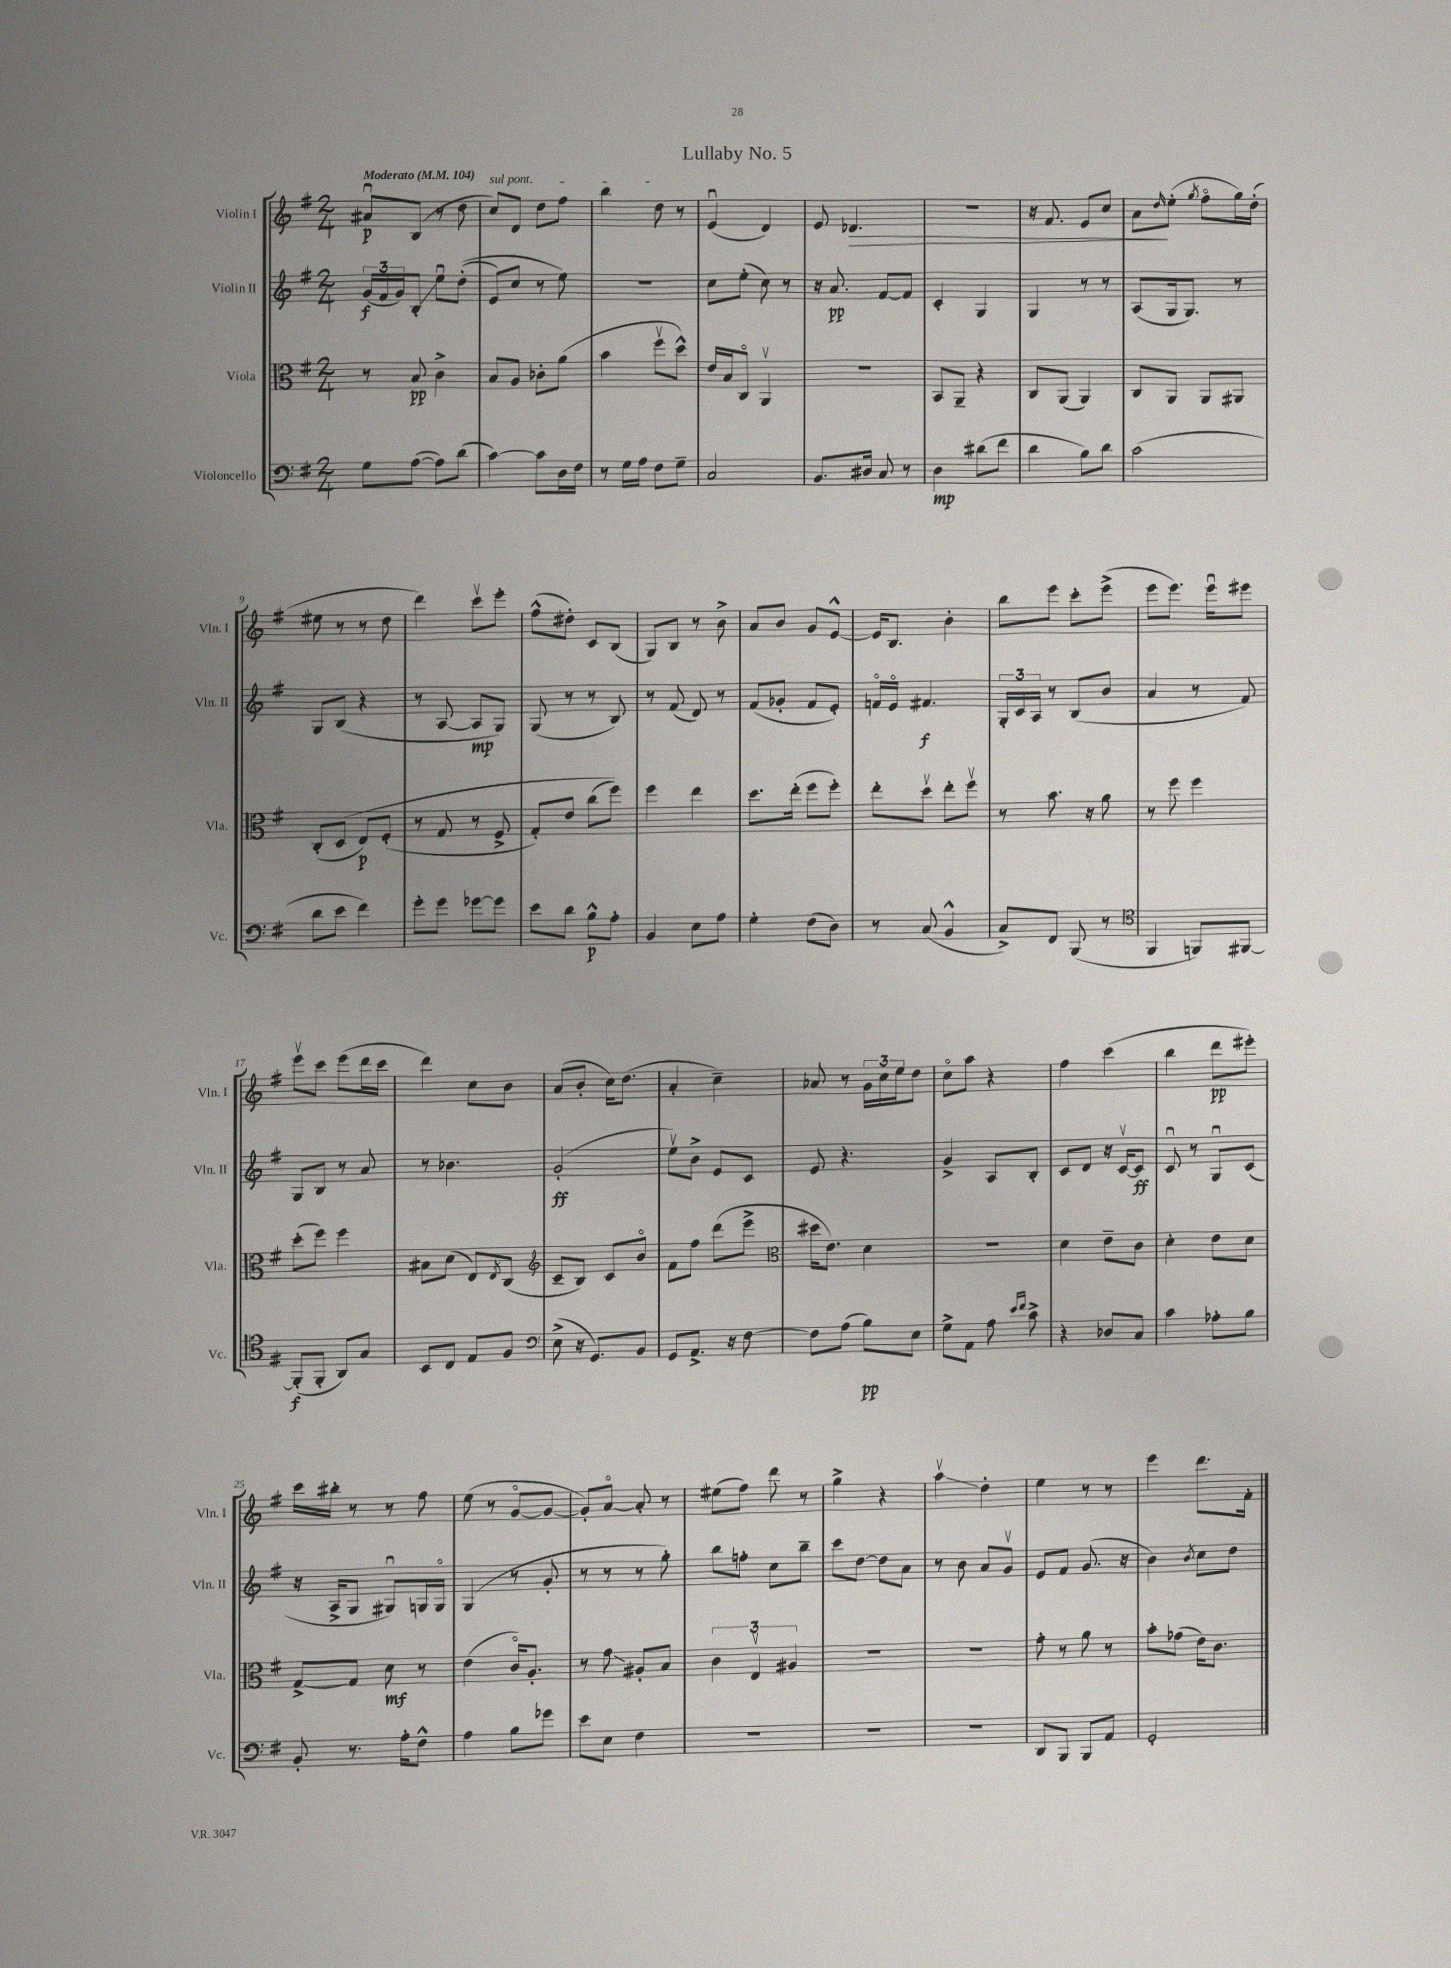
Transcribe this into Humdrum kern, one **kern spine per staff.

**kern	**kern	**kern	**kern
*staff4	*staff3	*staff2	*staff1
*clefF4	*clefC3	*clefG2	*clefG2
*k[f#]	*k[f#]	*k[f#]	*k[f#]
*M2/4	*M2/4	*M2/4	*M2/4
*MM104	*MM104	*MM104	*MM104
8G	8r	(24g	8a#u
.	.	24f#	.
.	.	24g)	.
([8A	8B	8B'	(8B
8A])	4c^	8eeu	8r
(8d	.	&((8dd'	8dd
=	=	=	=
[4c)	8B	8e)	8cc)
.	8A	8cc	8d
8c]	8c-'	8r	8dd
16D	(8a	8ee&)	8ff#
16F#	.	.	.
=	=	=	=
8r	4b	2r	4bb
16G	.	.	.
16A	.	.	.
8F#	8ff#v	.	8dd
8G~	8dd^^)	.	8r
=	=	=	=
2C	16e	8cc	(4eu
.	16B	.	.
.	8Co	(8ee'	.
.	4AAv	8cc)	4d)
.	.	8r	.
=	=	=	=
8.BB	2r	16r	8e
.	.	8.a	.
.	.	.	4.d-
16D#	.	.	.
8C	.	[8f#	.
8r	.	8f#]	.
=	=	=	=
4D	8BB	4c'	2r
.	8AA~	.	.
(8d#	4r	4G	.
8f#	.	.	.
=	=	=	=
4d	8C	4G	16r
.	.	.	8.f#
.	(8AA	.	.
8B)	4AA)	8r	8e
8d	.	8r	8cc
=	=	=	=
(2c	8C	(8A	8a
.	.	.	16qqdd
.	8AA	16G	(8ee'
.	.	8.G)	.
.	.	.	8qgg
.	8AA	.	8ff#o
.	8AA#	8r	16gg)
.	.	.	(16dd'
=	=	=	=
8d	(8C'	8G	8ee#
8e	&(8D	(8B	8r
4f#)	8E)	4r	8r
.	(8F#'	.	8dd
=	=	=	=
8g'	8r	8r	4ddd)
8g	8G	[8A	.
[8g-	8r	8A]	8cccv
8g-]	8F#^	8G)	8eee'
=	=	=	=
8e	8G')	(8G	(8ff#^^
8d	8e	8r	8dd#')
8B^^	(8cc	8r	8c
8A'	8ff#)&)	8B)	(8B
=	=	=	=
4BB	4ff#	8r	8G)
.	.	(8f#	8B
8E	4ee	8d)	8r
8A	.	8r	8b^
=	=	=	=
4G'	8.dd	(8f#	8a
.	.	8g-'	8b
.	(16ee'	.	.
(8F#	8ff#	8f#	8g
8D)	8ff#')	8e')	[8e^^
=	=	=	=
8r	8ee'	16fo	16e]
.	.	16eo	8.B
(8C	8ddv	4.f#	.
4BB^^	8ee'	.	4b'
.	8ff#v	.	.
=	=	=	=
8C^)	8r	24G'	8bb
.	.	24c	.
.	.	24A	.
8FF#	8.b	8r	8eee
(8BBB	.	(8B	8ccc'
.	16r	.	.
8r	8a	8b	(8eee^
=	=	=	=
*clefC4	*	*	*
4FF#	8r	4a	8eee
.	8ff#	.	8.eee)
8FF)	4ff#	8r	.
.	.	.	16eeeu
[8FF#	.	8f#)	8eee#
=	=	=	=
(8FF#']	(8dd'	8G	8eeev
8FF#'	8ff#)	8B	8ccc
8AA)	4ff#	8r	(8eee
8G	.	8a	16ddd
.	.	.	16ccc
=	=	=	=
8BB	8B#	8r	4ddd)
8C	(8d	4.b-	.
8E	8E)	.	8cc
.	8qE	.	.
8F#	(8C	.	8b
=	=	=	=
*clefF4	*clefG2	*	*
(8E^	8c~	(2g'	(8a
16r	8B)	.	8b'
8.GG)	.	.	.
.	8c	.	16cc)
.	.	.	(8.dd
8BB	8bo	.	.
=	=	=	=
8GG	8f#	8eev)	4a'
8.AA^	8ff#	8b^	.
.	(8ddd	8e	4cc~)
16r	.	.	.
[8F#	8eee^	8c	.
=	=	=	=
*	*clefC3	*	*
8F#]	16dd#	8e	8a-
.	8.e)	.	.
(8A	.	4.r	8r
8B)	4d	.	24g
.	.	.	24cc
.	.	.	24ee
8E	.	.	8dd
=	=	=	=
8G^	2r	4g^	8cco
8AA	.	.	8aa
8A	.	8A	4r
16qqe	.	.	.
16qqf#	.	.	.
8c^	.	8B'	.
=	=	=	=
4r	4d	8c	4ff#
.	.	8d	.
8D-	8e~	16r	(4ccc
.	.	[16cv	.
8C	8c	8c]	.
=	=	=	=
4c	4d'	8cu	4bb
.	.	8r	.
8A-'	8e	8Gu	8ddd
8B	8d	(8c	8eee#')
=	=	=	=
8BB'	[8G^	16r	16ccc
.	.	16A^	16bb#'
8.r	8G]	8G	8r
.	8d	8G#u)	8r
16A'	.	.	.
8F#^^	8r	16G	8ff#
.	.	16Go	.
=	=	=	=
4A	(4e	(4G	(8ee
.	.	.	8r
8B	16co)	8r	[8go
.	8.A'	.	.
8g-	.	8g'	8g_
=	=	=	=
8e	8r	8r	8g'])
8E	8g	8r	[8ao
4F#	8A#'	8r	8a']
.	8B	8gg')	8r
=	=	=	=
2r	6c	8bb	(8ee#
.	.	8ff'	8ff#)
.	6Ev	.	.
.	.	8cc	8ddd
.	6A#	.	.
.	.	8bb~	8r
=	=	=	=
2r	2r	8ccc	4gg^
.	.	[8dd	.
.	.	8dd]	4r
.	.	8a	.
=	=	=	=
2r	2r	8r	4aav
.	.	8b	.
.	.	8a	4dd'
.	.	8gv	.
=	=	=	=
8DD	8g'	8e	4ee
8BBB	8r	8f#	.
8BBB	8a	(8.g	8r
8AA	8r	.	8r
.	.	16r	.
=	=	=	=
2GG'	8b'	4b)	4eee
.	(8g-	.	.
.	.	8qb	.
.	16e)	8cc	8.ddd
.	8.c	.	.
.	.	8dd	.
.	.	.	16f#'
==	==	==	==
*-	*-	*-	*-
